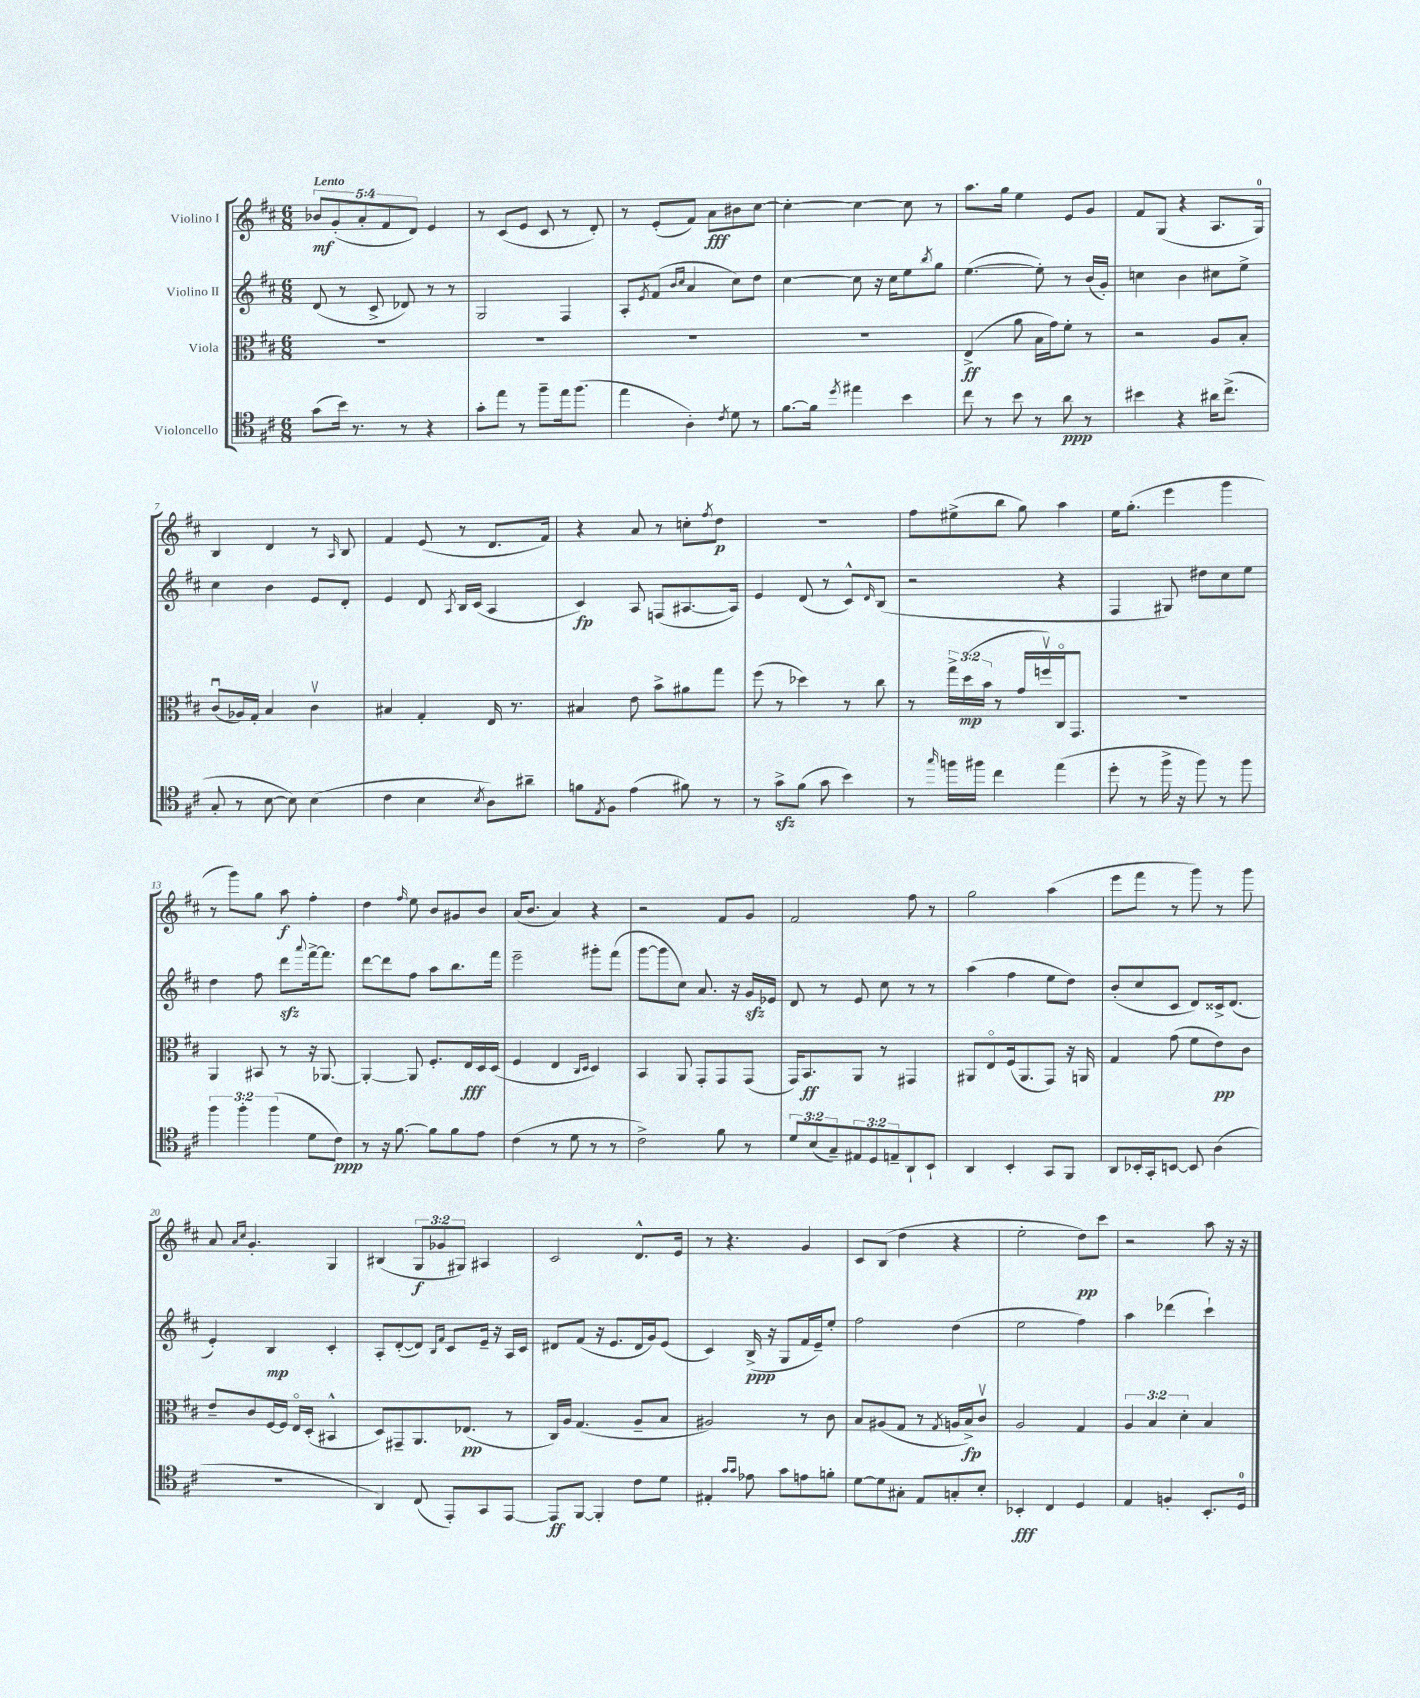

**kern	**kern	**kern	**kern
*staff4	*staff3	*staff2	*staff1
*clefC4	*clefC3	*clefG2	*clefG2
*k[f#c#]	*k[f#c#]	*k[f#c#]	*k[f#c#]
*M6/8	*M6/8	*M6/8	*M6/8
(8g	2.r	(8d	10b-
.	.	.	(10g'
16b)	.	8r	.
8.r	.	.	.
.	.	.	10a'
.	.	8c#^	.
.	.	.	10f#
8r	.	8d-)	.
.	.	.	10d)
4r	.	8r	4e
.	.	8r	.
=	=	=	=
8g'	2.r	2G	8r
8ee	.	.	(8c#
8r	.	.	8e
8ff#~	.	.	8c#
16ee	.	4F#	8r
(8.ff#	.	.	.
.	.	.	8d')
=	=	=	=
4ee	2.r	8A'	8r
.	.	8qe	.
.	.	(8f#	(8e'
.	.	16qqb	.
.	.	16qqcc#	.
4A')	.	4a	8f#)
.	.	.	8a
8qc#	.	.	.
8d	.	8cc#)	8b#
8r	.	8dd	[8cc#
=	=	=	=
[8.f#	2.r	[4cc#	4cc#'_
16f#]	.	.	.
8qdd	.	.	.
4ee#	.	8cc#]	4cc#_
.	.	16r	.
.	.	16cc#	.
4b	.	8ee	8cc#]
.	.	8qbb	.
.	.	8gg	8r
=	=	=	=
8cc#	(4E^	([4.ee	8.aa
8r	.	.	.
.	.	.	16gg
8b	8a	.	4ee
8r	16B	8ee'])	.
.	16g)	.	.
8a	8f#'	8r	8e
8r	8r	(16b	8g
.	.	16g')	.
=	=	=	=
4b#	2r	4cc	8f#
.	.	.	(8G
4r	.	4b	4r
16a#	8A	8cc#	8.A
(8.cc#^	.	.	.
.	8B'	8ee^	.
.	.	.	16G)
=	=	=	=
8G'	(8c#u	4cc#	4B
8r	16A-)	.	.
.	16G'	.	.
[8B	4B	4b	4d
8B])	.	.	.
(4B	4c#v	8e	8r
.	.	.	16qqA
.	.	8d'	8B
=	=	=	=
4c#	4B#	4e	4f#
4B	4G'	8d	(8e
.	.	8qA	.
.	.	16B	8r
.	.	(16c#	.
8qB	.	.	.
8A)	16E	4A	8.d
.	8.r	.	.
8a#~	.	.	.
.	.	.	16f#)
=	=	=	=
8f	4B#	4c#)	4r
8qE	.	.	.
8F#	.	.	.
(4e	8e	8A	8a
.	8b^	(8F	8r
8f#)	8a#	[8.A#	8cc'
.	.	.	8qff#
8r	8gg	.	8dd
.	.	16A#])	.
=	=	=	=
8r	(8ff#	4e	2.r
8g^	8r	.	.
(8f#	4dd-)	(8d	.
8g	.	8r	.
4b)	8r	8c#^^)	.
.	.	16qqd	.
.	8cc#	(8B	.
=	=	=	=
8r	8r	2r	8ff#
16qqgg	.	.	.
16ff	24gg^	.	(8ee#^
.	(24dd	.	.
16ff#	.	.	.
.	24b	.	.
4cc#	8r	.	8bb
.	16g	.	8gg)
.	16ffv)	.	.
(4ee	16C#o	4r	4aa
.	8.GG	.	.
=	=	=	=
8dd'	2.r	4F#	16ee
.	.	.	(8.gg'
8r	.	.	.
16ff#^	.	8G#)	4eee
16r	.	.	.
8ff#)	.	8dd#	.
8r	.	8cc#	4ggg
8ff#	.	8ee	.
=	=	=	=
6ff#	4AA	4dd	8r
.	.	.	8ggg)
6ff#'	.	.	.
.	8BB#	8ff#	8gg
(6ff#	.	.	.
.	8r	8ddd	8aa
.	.	8qqaaa	.
8d	16r	[16fff#^	4ff#'
.	[8.AA-	8.fff#]	.
8c#)	.	.	.
=	=	=	=
8r	4AA-'_	[8ddd	4dd
16r	.	8ddd]	.
[8.f#	.	.	.
.	.	.	16qqff#
.	8AA-]	8ff#	8ee
8f#]	8.F#'	8aa	8b
8f#	.	8.bb	8g#
.	16E	.	.
8e	16D	.	8b
.	(16D	16fff#	.
=	=	=	=
(4c#	4F#	2eee~	(16a
.	.	.	8.b
8r	4E	.	4a)
8d	.	.	.
.	16qqC#	.	.
.	16qqD	.	.
8r	4D)	8ggg#'	4r
8r	.	(8fff#	.
=	=	=	=
2c#^)	4BB	[8ggg	2r
.	.	8ggg]	.
.	8AA	8cc#)	.
.	8GG'	8.a	.
8f#	8GG	.	8f#
.	.	16r	.
8r	(8GG	16g	8g
.	.	16e-	.
=	=	=	=
12d	16GG)	8d	2f#
.	8.BB	.	.
(12B	.	.	.
.	.	8r	.
12G~)	.	.	.
12E#	8AA	8e	.
12D	.	.	.
.	8r	8cc#	.
12E~	.	.	.
8AA`	4GG#	8r	8ff#
8BB`	.	8r	8r
=	=	=	=
4AA	8AA#	(4aa	2gg
.	8Eo	.	.
4BB'	(16F#	4ff#	.
.	8.AA#	.	.
8GG	8GG)	8ee	(4aa
8FF#	16r	8dd)	.
.	16AA	.	.
=	=	=	=
8AA	4G	(8b'	8eee
16BB-'	.	8cc#	8fff#
16GG'	.	.	.
[8BB	(8g	8c#	8r
8BB]	8f#	8d)	8ggg)
(4A	8e)	16c##^	8r
.	.	(8.d	.
.	8c#	.	8ggg
=	=	=	=
2.r	8e~	4e')	8a
.	.	.	16qqa
.	.	.	16qqcc#
.	8c#	.	4.g'
.	[16F#	4B	.
.	16F#]	.	.
.	16Eo	.	.
.	(16D'	.	.
.	4BB#^^	4c#'	4G
=	=	=	=
4AA)	8D)	8A'	(4B#
.	8GG#~	([8d'	.
(8C#	8.AA	8d])	12G
.	.	.	12g-
.	.	16qqB	.
.	.	16qqf#	.
8EE')	.	8c#	.
.	.	.	12G#)
.	(8.E-	.	.
8GG	.	16e~	4A#
.	.	16r	.
[8EE	8r	16A	.
.	.	16c#	.
=	=	=	=
8EE]	16C#)	8d#	2c#
.	16A	.	.
[8FF#	(4.G	(8f#	.
4FF#']	.	16r	.
.	.	8.e	.
8c#	8A~	16d#	8.d^^
.	.	16g)	.
8d	8B	(8e	.
.	.	.	16e
=	=	=	=
4E#'	2A#)	4c#)	8r
.	.	.	4.r
16qqg	.	.	.
16qqg	.	.	.
8e-	.	(16B^	.
.	.	16r	.
8g	.	8G	.
8e	8r	16f#	4g
.	.	16e~)	.
8f'	8c#	8ee'	.
=	=	=	=
[8d	8B	2ff#	8c#
8d]	(8A#	.	(8B
8G#'	8G	.	4dd
8E	8r	.	.
.	8qG	.	.
8G'	16A	(4dd	4r
.	16B^)	.	.
8B'	8c#v	.	.
=	=	=	=
4BB-'	2A	2ee	2ee'
4C#	.	.	.
4D	4G	4ff#)	8dd)
.	.	.	8ccc#
=	=	=	=
4E	6A	4aa	2r
.	6B	.	.
4F'	.	(4ddd-	.
.	6d'	.	.
8.BB'	4B	4ccc#`)	8aa
.	.	.	16r
16D	.	.	16r
==	==	==	==
*-	*-	*-	*-
